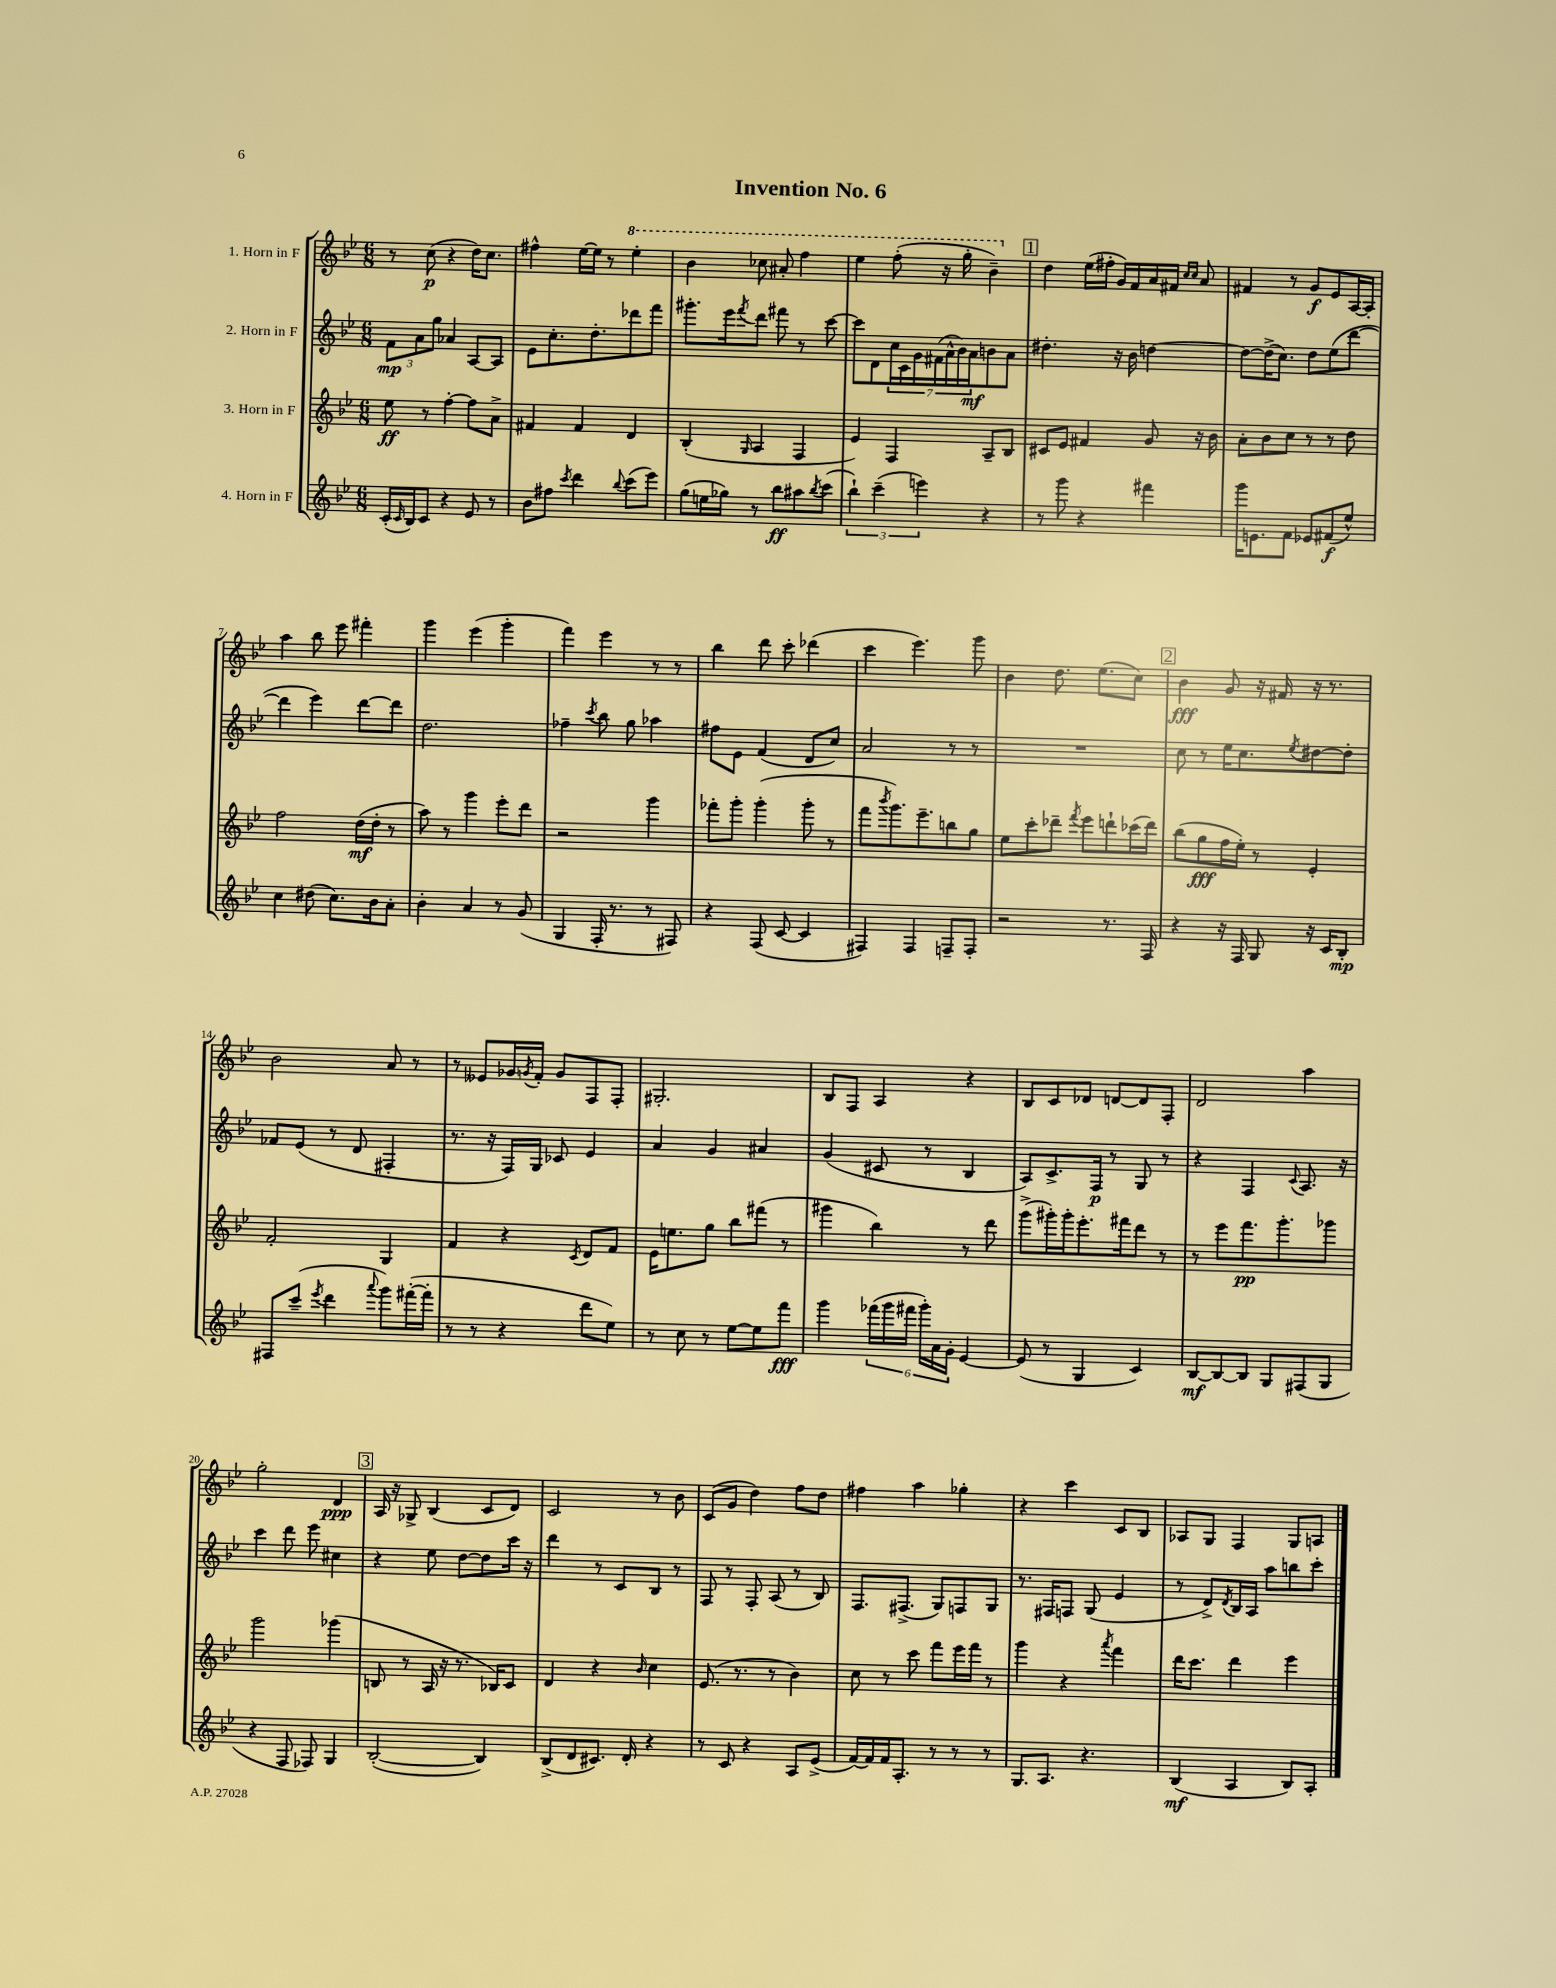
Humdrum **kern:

**kern	**dynam	**kern	**dynam	**kern	**dynam	**kern	**dynam
*part4	*part4	*part3	*part3	*part2	*part2	*part1	*part1
*staff4	*staff4	*staff3	*staff3	*staff2	*staff2	*staff1	*staff1
*I"4. Horn in F	*	*I"3. Horn in F	*	*I"2. Horn in F	*	*I"1. Horn in F	*
*clefG2	*	*clefG2	*	*clefG2	*	*clefG2	*
*k[b-e-]	*	*k[b-e-]	*	*k[b-e-]	*	*k[b-e-]	*
*M6/8	*	*M6/8	*	*M6/8	*	*M6/8	*
=1	=1	=1	=1	=1	=1	=1	=1
(16c'/LL	.	8ee-\	ff	12f\L	mp	8r	.
16qqc/	.	.	.	.	.	.	.
16B-/J)	.	.	.	.	.	.	.
.	.	.	.	12a\	.	.	.
8c/J	.	8r	.	.	.	(8cc\	p
.	.	.	.	12gg\J	.	.	.
4r	.	[4ff'\	.	4a-X/	.	4r	.
8e-/	.	8ff\L]	.	[8A/L	.	16dd\KL)	.
.	.	.	.	.	.	8.cc\J	.
8r	.	8a^\J	.	8A/J]	.	.	.
=2	=2	=2	=2	=2	=2	=2	=2
8b-\L	.	4f#X/	.	8e-\L	.	4ff#X^^\	.
8ff#X\J	.	.	.	8.cc'\	.	.	.
8qccc/	.	.	.	.	.	.	.
4ddd\	.	4f#/	.	.	.	[16ee-\LL	.
.	.	.	.	8.dd'\	.	16ee-\JJ]	.
.	.	.	.	.	.	8r	.
8qqbb-/	.	.	.	.	.	.	.
*	*	*	*	*	*	*8va	*
(8ccc\L	.	4d/	.	8ddd-X\	.	4eee-'\	.
8eee-\J)	.	.	.	8fff\J	.	.	.
=3	=3	=3	=3	=3	=3	=3	=3
(8gg\L	.	(4B-'/	.	8.ggg#X'\L	.	4bb-\	.
16een\L	.	.	.	.	.	.	.
16gg-X\JJ)	.	.	.	16eee-\k	.	.	.
.	.	16qqG/	.	8qfff/	.	.	.
8r	.	4A/	.	8ddd\J	.	8ccc-X\	.
8bb-\L	ff	.	.	8fff#X\	.	8aa#X'/	.
8aa#X\	.	4F/	.	8r	.	4fff\	.
8qbb-/	.	.	.	.	.	.	.
(8ccc\J	.	.	.	[8ccc\	.	.	.
=4	=4	=4	=4	=4	=4	=4	=4
6bb-`\)	.	4e-/)	.	8ccc\L]	.	4eee-\	.
.	.	.	.	8d\	.	.	.
(6ccc~\	.	.	.	.	.	.	.
.	.	4F/	.	28cc\L	.	(8fff'\	.
.	.	.	.	28c\	.	.	.
.	.	.	.	28g\	.	.	.
6eeen\)	.	.	.	.	.	.	.
.	.	.	.	(28f#X\	.	.	.
.	.	.	.	.	.	16r	.
.	.	.	.	28a^^\	.	.	.
.	.	.	.	28b-\)	.	.	.
.	.	.	.	.	.	16ggg'\	.
.	.	.	.	28a\J	mf	.	.
4r	.	8A~/L	.	8bn\	.	4bb-~\)	.
.	.	8B-/J	.	8a\J	.	.	.
!!LO:REH:place=s1:t=1
=5	=5	=5	=5	=5	=5	=5	=5
*	*	*	*	*	*	*X8va	*
8r	.	8c#X/L	.	4.dd#X'\	.	4dd\	.
8ggg\	.	8e-/J	.	.	.	.	.
4r	.	4f#X/	.	.	.	(16ee-\LL	.
.	.	.	.	.	.	16ff#X'\JJ	.
.	.	.	.	16r	.	16g/LL)	.
.	.	.	.	16b-\	.	16f/	.
4fff#X\	.	8g/	.	[4ddn\	.	16a/	.
.	.	.	.	.	.	16f#X/JJ	.
.	.	.	.	.	.	16qqcc/LL	.
.	.	.	.	.	.	16qqcc/JJ	.
.	.	16r	.	.	.	8a/	.
.	.	16b-\	.	.	.	.	.
=6	=6	=6	=6	=6	=6	=6	=6
16ggg\KL	.	8a'\L	.	8dd\L_	.	4f#X/	.
8.en\	.	.	.	.	.	.	.
.	.	8b-\	.	(16dd^\K]	.	.	.
.	.	.	.	8.cc\J)	.	.	.
8f\J	.	8cc\J	.	.	.	8r	.
8e-X/L	.	8r	.	8dd\L	.	8g/L	f
(8f#X/	f	8r	.	(8ee-\	.	8e-/	.
8ee-^^/J)	.	8dd\	.	[8ddd\J	.	[16A/L	.
.	.	.	.	.	.	16A'/JJ]	.
!!LO:LB:g=z
=7	=7	=7	=7	=7	=7	=7	=7
4cc\	.	2ff\	.	4ddd\]	.	4aa\	.
(8dd#X\	.	.	.	4eee-\)	.	8bb-\	.
8.cc\L)	.	.	.	.	.	8eee-\	.
.	.	(16dd\LL	mf	[8ddd\L	.	4fff#X'\	.
16b-\k	.	16dd'\JJ	.	.	.	.	.
8a'\J	.	8r	.	8ddd\J]	.	.	.
=8	=8	=8	=8	=8	=8	=8	=8
4b-'\	.	8aa\)	.	2.dd\	.	4ggg\	.
.	.	8r	.	.	.	.	.
4a/	.	4ggg\	.	.	.	(4eee-\	.
8r	.	8eee-'\L	.	.	.	4ggg'\	.
(8g/	.	8ddd\J	.	.	.	.	.
=9	=9	=9	=9	=9	=9	=9	=9
4G/	.	2r	.	4ff-X~\	.	4fff\)	.
.	.	.	.	8qccc/	.	.	.
16F'/	.	.	.	8bb-\	.	4eee-\	.
8.r	.	.	.	.	.	.	.
.	.	.	.	8gg\	.	.	.
8r	.	4ggg\	.	4aa-X\	.	8r	.
8F#X/)	.	.	.	.	.	8r	.
=10	=10	=10	=10	=10	=10	=10	=10
4r	.	8fff-X'\L	.	8ff#X\L	.	4bb-\	.
.	.	8ggg'\J	.	8e-\J	.	.	.
(8F/	.	(4ggg'\	.	(4f/	.	8ddd\	.
[8c/	.	.	.	.	.	8ccc'\	.
4c/]	.	8ggg'\	.	8d/L	.	(4ddd-X\	.
.	.	8r	.	8cc/J)	.	.	.
=11	=11	=11	=11	=11	=11	=11	=11
4F#X/)	.	8fff\L	.	2a/	.	4ccc\	.
.	.	8qbbb-/	.	.	.	.	.
.	.	8.ggg\)	.	.	.	.	.
4F#/	.	.	.	.	.	4.eee-\)	.
.	.	8.eee-~\	.	.	.	.	.
8Fn~/L	.	8bbn\	.	8r	.	.	.
8F'/J	.	8gg\J	.	8r	.	8ggg\	.
=12	=12	=12	=12	=12	=12	=12	=12
2r	.	8ee-\L	.	2.r	.	4b-\	.
.	.	8ccc'\	.	.	.	.	.
.	.	8ddd-X~\J	.	.	.	8.dd\	.
.	.	8qfff/	.	.	.	.	.
.	.	8eee-\L	.	.	.	.	.
.	.	.	.	.	.	(8.ee-\L	.
8.r	.	8dddn`\	.	.	.	.	.
.	.	(16ccc-X\L	.	.	.	8cc\J)	.
16F/	.	16ddd\JJ)	.	.	.	.	.
!!LO:REH:place=s1:t=2
=13	=13	=13	=13	=13	=13	=13	=13
4r	.	(8bb-\L	.	8cc\	.	4b-\	fff
.	.	8gg\	fff	8r	.	.	.
16r	.	16ff\L	.	16ee-\KL	.	8g/	.
16F/	.	16ee-'\JJ)	.	8.cc\	.	.	.
8G/	.	8r	.	.	.	16r	.
.	.	.	.	.	.	16f#X/	.
.	.	.	.	8qee-/	.	.	.
16r	.	4e-'/	.	[8dd#X\	.	16r	.
16c/KL	.	.	.	.	.	8.r	.
8B-'/J	mp	.	.	8dd#'\J]	.	.	.
!!LO:LB:g=z
=14	=14	=14	=14	=14	=14	=14	=14
8F#X/L	.	2f'/	.	8f-X/L	.	2b-\	.
(8ccc~/J	.	.	.	(8e-/J	.	.	.
8qeee-/	.	.	.	.	.	.	.
4ddd\	.	.	.	8r	.	.	.
.	.	.	.	8d/	.	.	.
8qqaaa/	.	.	.	.	.	.	.
8ggg\L)	.	4G/	.	4F#X'/	.	8a/	.
([16fff#X'\L	.	.	.	.	.	8r	.
16fff#'\JJ]	.	.	.	.	.	.	.
=15	=15	=15	=15	=15	=15	=15	=15
8r	.	4f/	.	8.r	.	8r	.
8r	.	.	.	.	.	8e--X/L	.
.	.	.	.	16r	.	.	.
4r	.	4r	.	16F/LL)	.	16g-X/L	.
.	.	.	.	.	.	8qgn/	.
.	.	.	.	16G/JJ	.	16f'/JJ	.
.	.	.	.	8c-X/	.	8g/L	.
.	.	8qc/	.	.	.	.	.
8ddd\L	.	8d/L	.	4e-/	.	8F/	.
8ee-\J)	.	8f/J	.	.	.	8F'/J	.
=16	=16	=16	=16	=16	=16	=16	=16
8r	.	16e-\KL	.	4a/	.	2.G#X'/	.
.	.	8.een\	.	.	.	.	.
8cc\	.	.	.	.	.	.	.
8r	.	8gg\J	.	4g/	.	.	.
[8ee-\L	.	8bb-\L	.	.	.	.	.
8ee-\]	.	(8fff#X\J	.	4a#X/	.	.	.
8fff\J	fff	8r	.	.	.	.	.
=17	=17	=17	=17	=17	=17	=17	=17
4ggg\	.	4ggg#X\	.	(4g/	.	8B-/L	.
.	.	.	.	.	.	8F/J	.
(24fff-X\LL	.	4bb-\)	.	8c#X/	.	4A/	.
24ggg\	.	.	.	.	.	.	.
24fff#X\JJ	.	.	.	.	.	.	.
24ggg'\LL)	.	.	.	8r	.	.	.
24a\	.	.	.	.	.	.	.
24g'\JJ	.	.	.	.	.	.	.
[4e-/	.	8r	.	4B-/	.	4r	.
.	.	8ddd\	.	.	.	.	.
=18	=18	=18	=18	=18	=18	=18	=18
(8e-/]	.	(8ggg^\L	.	8A/L)	.	8B-/L	.
8r	.	16ggg#X'\L)	.	8.c^/	.	8c/	.
.	.	16ggg#'\J	.	.	.	.	.
4G/	.	8.eee-'\	.	.	.	8d-X/J	.
.	.	.	.	16F/Jk	p	.	.
.	.	.	.	8r	.	[8dn/L	.
.	.	16fff#X\k	.	.	.	.	.
4c/)	.	8ddd\J	.	8G/	.	8d/]	.
.	.	8r	.	8r	.	8F'/J	.
=19	=19	=19	=19	=19	=19	=19	=19
[8B-/L	mf	8r	.	4r	.	2d/	.
8B-/_	.	8eee-\L	.	.	.	.	.
8B-/J]	.	8.fff\	pp	4F/	.	.	.
8G/L	.	.	.	.	.	.	.
.	.	8.ggg'\	.	.	.	.	.
.	.	.	.	8qqc/	.	.	.
(8F#X/	.	.	.	8.A/	.	4aa\	.
8G/J	.	8ggg-X\J	.	.	.	.	.
.	.	.	.	16r	.	.	.
!!LO:LB:g=z
=20	=20	=20	=20	=20	=20	=20	=20
4r	.	2ggg\	.	4ccc\	.	2gg'\	.
8F/	.	.	.	8ddd\	.	.	.
8F-X/)	.	.	.	8eee-\	.	.	.
4G/	.	(4ggg-X\	.	4cc#X\	.	4d/	ppp
!!LO:REH:place=s1:t=3
=21	=21	=21	=21	=21	=21	=21	=21
([2B-'/	.	8Bn/	.	4r	.	16A/	.
.	.	.	.	.	.	16r	.
.	.	8r	.	.	.	8G-X^/	.
.	.	16A/	.	8ee-\	.	(4B-/	.
.	.	16r	.	.	.	.	.
.	.	8.r	.	[8dd\L	.	.	.
4B-/])	.	.	.	8dd\]	.	8c/L	.
.	.	16B-X/KL)	.	.	.	.	.
.	.	8c/J	.	16ccc\Jk	.	8d/J)	.
.	.	.	.	16r	.	.	.
=22	=22	=22	=22	=22	=22	=22	=22
(8B-^/L	.	4d/	.	4ddd\	.	2c/	.
8d/	.	.	.	.	.	.	.
8.c#X/J)	.	4r	.	8r	.	.	.
.	.	.	.	8c/L	.	.	.
16d'/	.	.	.	.	.	.	.
.	.	16qqb-/	.	.	.	.	.
4r	.	4cc\	.	8B-/J	.	8r	.
.	.	.	.	8r	.	8b-\	.
=23	=23	=23	=23	=23	=23	=23	=23
8r	.	(8.e-/	.	8F/	.	(8c/L	.
8c/	.	.	.	8r	.	8g/J	.
.	.	8.r	.	.	.	.	.
4r	.	.	.	8F'/	.	4dd\)	.
.	.	8r	.	(8A/	.	.	.
8A/L	.	4b-\)	.	8r	.	8ff\L	.
(8e-^/J	.	.	.	8B-/)	.	8dd\J	.
=24	=24	=24	=24	=24	=24	=24	=24
[16f/LL)	.	8cc\	.	8.F/L	.	4ff#X\	.
16f/]	.	.	.	.	.	.	.
16f/J	.	8r	.	.	.	.	.
8.A'/J	.	.	.	(8.F#X^/J	.	.	.
.	.	8ccc\	.	.	.	4aa\	.
8r	.	8fff\L	.	8G/L)	.	.	.
8r	.	16eee-\L	.	8Fn/	.	4gg-X'\	.
.	.	16fff\JJ	.	.	.	.	.
8r	.	8r	.	8G/J	.	.	.
=25	=25	=25	=25	=25	=25	=25	=25
8.G/L	.	4ggg\	.	8.r	.	4r	.
8.A/J	.	.	.	16F#X/KL	.	.	.
.	.	4r	.	8Fn/J	.	4ccc\	.
4.r	.	.	.	(8G/	.	.	.
.	.	8qaaa/	.	.	.	.	.
.	.	4fff\	.	4e-/	.	8c/L	.
.	.	.	.	.	.	8B-/J	.
=26	=26	=26	=26	=26	=26	=26	=26
(4B-/	mf	16ddd\KL	.	8r	.	8A-X/L	.
.	.	8.ccc\J	.	.	.	.	.
.	.	.	.	8d^/L)	.	8G/J	.
.	.	.	.	8qd/	.	.	.
4A/	.	4ddd\	.	16B-/L	.	4F/	.
.	.	.	.	16A/JJ	.	.	.
.	.	.	.	8aa\L	.	.	.
8B-/L)	.	4eee-\	.	8bbn\	.	8G/L	.
8A'/J	.	.	.	8ccc'\J	.	8An/J	.
==	==	==	==	==	==	==	==
*-	*-	*-	*-	*-	*-	*-	*-
